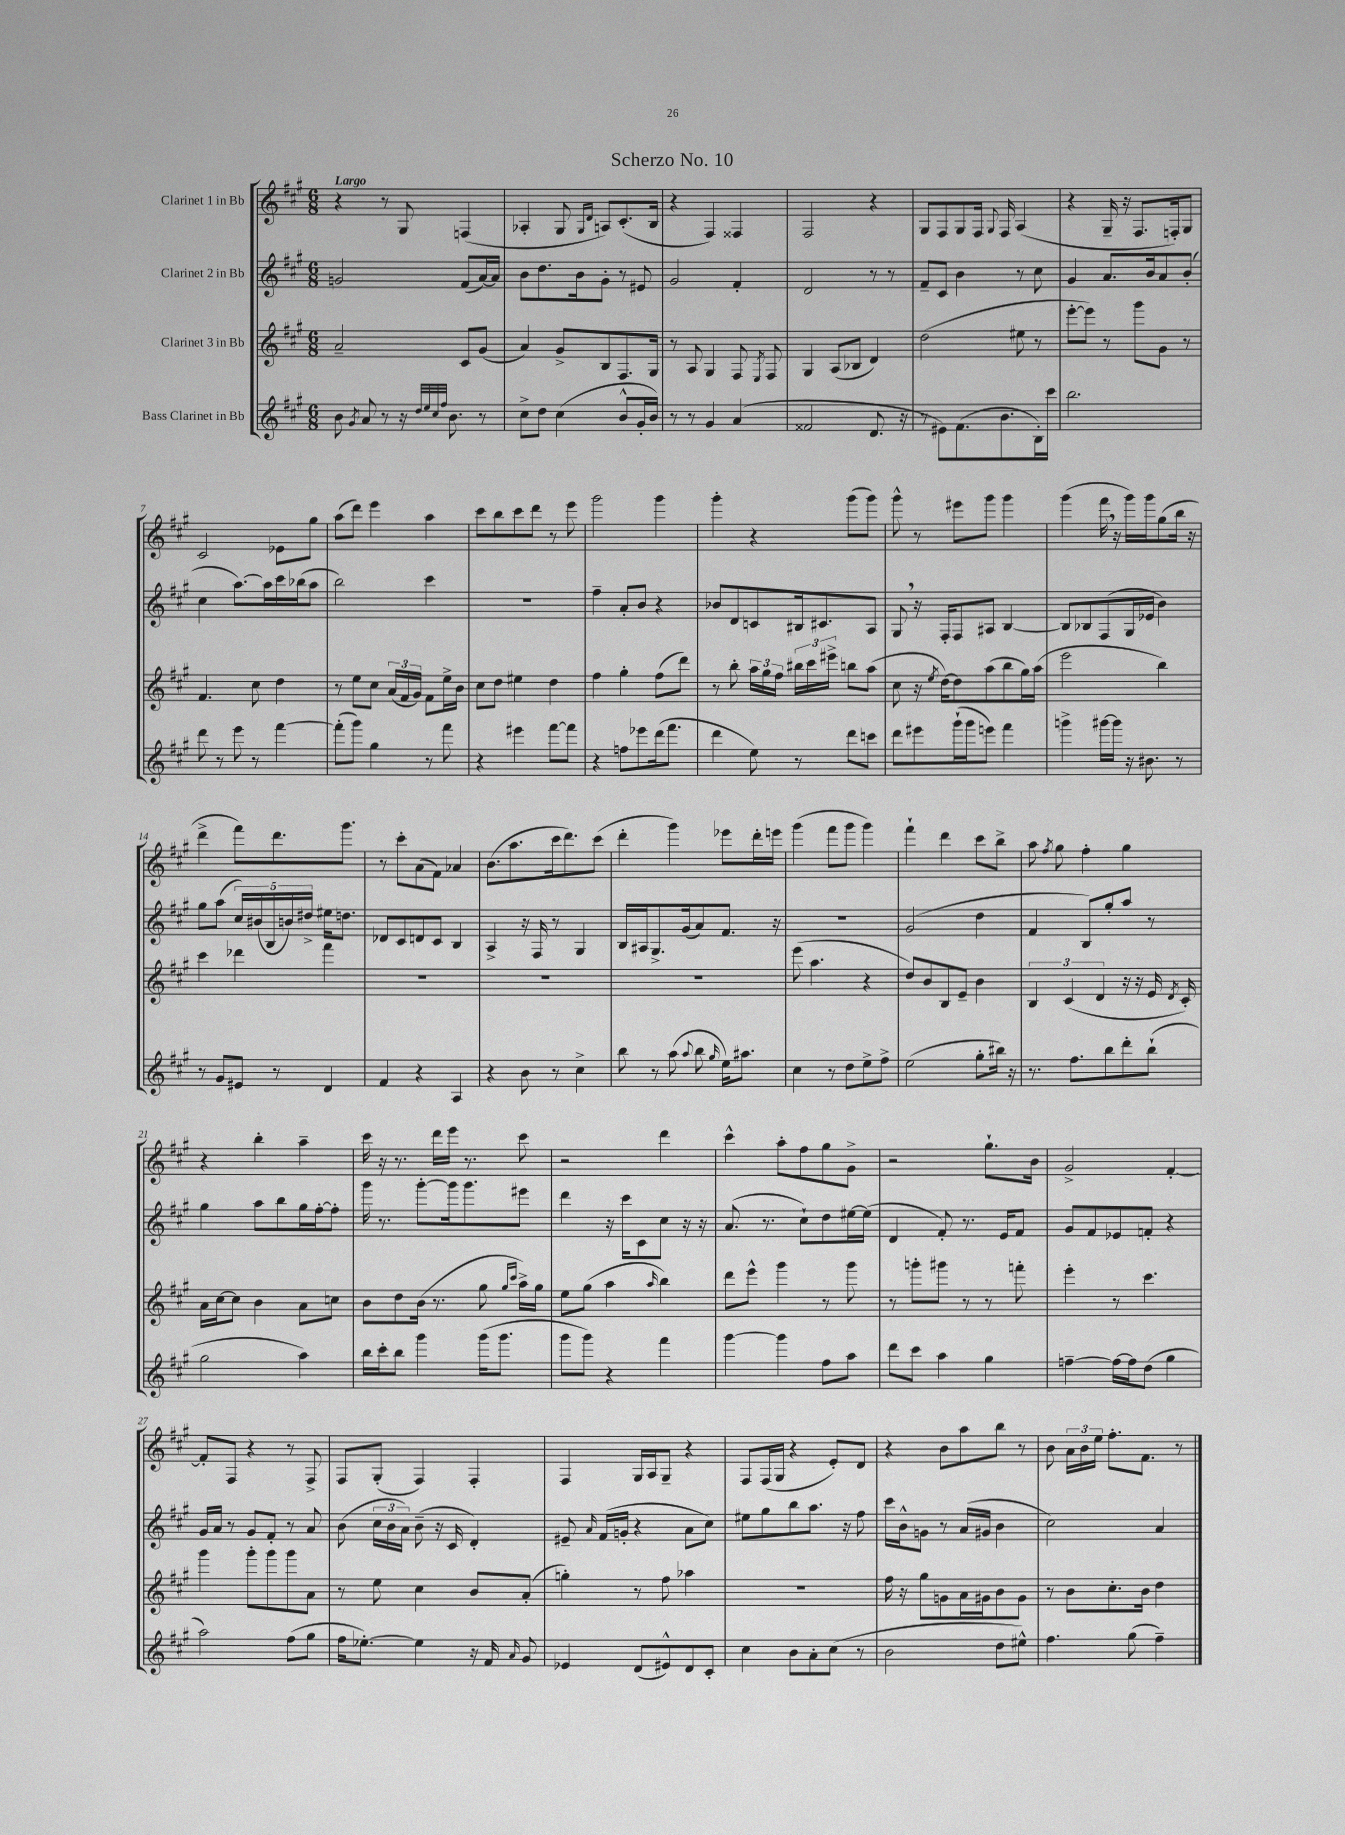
\header { title = "Scherzo No. 10" }
<<
\new StaffGroup <<
\new Staff = "s0" \with { instrumentName = "Clarinet 1 in Bb" } {
    \clef treble \key a \major \numericTimeSignature \time 6/8 \tempo "Largo"
    \autoBeamOff r4 r8 gis8 f4( |
    aes4-. gis8 \grace { gis16[ d'16] } a8[) cis'8.-.( b16] |
    r4 fis4) fisis4 |
    fis2 r4 |
    gis8[ fis8 gis8 fis16] \appoggiatura { gis8 } fis16 a4( |
    r4 gis16-- r16 fis8.[ f16-.) gis8] |
    cis'2 ees'8[ gis''8] |
    a''8[( d'''8]) e'''4 a''4 |
    cis'''8[ b''8 cis'''8 d'''8] r8 e'''8 |
    gis'''2 gis'''4 |
    gis'''4-. r4 gis'''8[( gis'''8]) |
    gis'''8-^ r8 eis'''8[ gis'''8] gis'''4 |
    gis'''4( fis'''16 \breathe r16 gis'''16[) gis'''16 gis''8( b''16] r16 |
    d'''4-> fis'''8[) d'''8. gis'''8.] |
    r8 cis'''8[-. a'8( fis'8]) aes'4 |
    b'8.[( a''8. cis'''16 d'''8.) cis'''8]( |
    d'''4-. gis'''4) ees'''8[ d'''16-. e'''16] |
    gis'''4( fis'''8[ gis'''8] gis'''4) |
    fis'''4-! d'''4 cis'''8[ b''8]-> |
    a''8 \acciaccatura { fis''8 } gis''8 fis''4-. gis''4 |
    r4 b''4-. a''4-- |
    cis'''16 r16 r8. d'''16[ e'''16] r8. cis'''8 |
    r2 d'''4 |
    cis'''4-^ a''8[-. fis''8 gis''8 gis'8]-> |
    r2 gis''8.[-! b'16] |
    gis'2-> fis'4~-. |
    fis'8[-. fis8] r4 r8 fis8-> |
    fis8[ gis8]-.( fis4) fis4-. |
    fis4 gis16[ a16 gis8]-- r4 |
    fis8[ fis16( gis16] r4 e'8[-.) d'8] |
    r4 b'8[ a''8 b''8] r8 |
    b'8 \tuplet 3/2 { a'16[ b'16 e''16] } fis''8.[-. fis'8.] r8 \bar "|." |
}
\new Staff = "s1" \with { instrumentName = "Clarinet 2 in Bb" } {
    \clef treble \key a \major \numericTimeSignature \time 6/8
    \autoBeamOff g'2 fis'8[( a'16~) a'16] |
    b'8[ d''8. b'16 gis'8]-. r8 eis'8 |
    gis'2 fis'4-. |
    d'2 r8 r8 |
    fis'8[-- cis'8] b'4 r8 cis''8 |
    gis'4 a'8.[ b'16 a'8 b'8]-.( |
    cis''4 a''8.[~) a''16 cis'''16 bes''16( a''8] |
    b''2) cis'''4 |
    R2. |
    fis''4-- a'8[-. b'8] r4 |
    bes'8[ d'8 c'8 bis16 cis'8. a8] |
    gis8 \breathe r16 fis16[-. fis8 ais8] b4~ |
    b8[ bes8 fis8( gis16 ees'16] b'4) |
    gis''8[ a''8]( \tuplet 5/4 { cis''16[) bis'16( b16 b'16) dis''16]-> } eis''16[ d''8.] |
    des'8[ cis'8 d'8 cis'8] b4 |
    a4-> r16 fis16 r8 gis4 |
    b16[ ais16 gis8.-> gis'16( a'8) fis'8.] r16 |
    R2. |
    gis'2( d''4 |
    fis'4 b8[) gis''8-. a''8] r8 |
    gis''4 a''8[ b''8 gis''16 fis''16~-. fis''8]-. |
    gis'''16 r8. gis'''8[~-. gis'''16 gis'''8. eis'''8] |
    d'''4 r16 cis'''16[ cis'8 cis''8] r16 r16 |
    a'8.( r8. cis''8[-!) d''8 eis''16~ eis''16]( |
    d'4 fis'8-.) r8. e'16[ fis'8] |
    gis'8[ fis'8 ees'8 f'8]-. r4 |
    gis'16[ a'16] r8 gis'8[ fis'8]-. r8 a'8 |
    b'8( \tuplet 3/2 { cis''16[ b'16 a'16]) } b'8--( r16 cis'16 d'4-.) |
    eis'8-- \grace { a'16 } fis'16[( g'16]-. r4 a'8[ cis''8]) |
    eis''8[ gis''8 b''8 a''8.] r16 fis''8 |
    cis'''16[ b'16-^ g'8] r8 a'16[( gis'16] b'4 |
    cis''2) a'4 \bar "|." |
}
\new Staff = "s2" \with { instrumentName = "Clarinet 3 in Bb" } {
    \clef treble \key a \major \numericTimeSignature \time 6/8
    \autoBeamOff a'2-- cis'8[ gis'8]( |
    a'4) gis'8[-> b8 fis8. gis16] |
    r8 a8 gis4 fis8 \acciaccatura { e8 } fis8 |
    gis4 a8[( bes8] d'4) |
    d''2( eis''8 r8 |
    e'''8[~-. e'''8]) r8 gis'''8[ gis'8] r8 |
    fis'4. cis''8 d''4 |
    r8 e''8[ cis''8] \tuplet 3/2 { a'16[( fis'16 gis'16]) } fis'8[ e''16-> b'16] |
    cis''8[ d''8] eis''4 d''4 |
    fis''4 gis''4-. fis''8[( d'''8]) |
    r8 b''8-. \tuplet 3/2 { a''16[ gis''16 fis''16] } \tuplet 3/2 { bis''16[ cis'''16 eis'''16]-> } b''8[ a''8]( |
    cis''8 r16 \acciaccatura { e''8 } d''16[~) d''8 a''8( b''8 gis''16) a''16]( |
    e'''2 b''4) |
    cis'''4 des'''4 fis'''4 |
    R2. |
    R2. |
    R2. |
    e'''8( a''4. r4 |
    d''8[) b'8 b8 e'8]-- b'4 |
    \tuplet 3/2 { b4 cis'4( d'4 } r16 r16 e'16 \acciaccatura { d'8 } cis'16-.) |
    a'16[ cis''16~ cis''8] b'4 a'8[ c''8] |
    b'8[ d''8 b'16]( r8. gis''8 \grace { gis''16[ cis'''16] } a''16[->) gis''16] |
    e''8[ gis''8]( a''4 \grace { a''16 } b''4) |
    d'''8[ e'''8]-^ gis'''4 r8 gis'''8 |
    r8 g'''8[-. gis'''8] r8 r8 f'''8-. |
    e'''4-. r8 cis'''4. |
    gis'''4 gis'''8[-. gis'''8 gis'''8 a'8] |
    r8 e''8 cis''4 b'8[ a'8]-.( |
    g''4-.) r8 fis''8 aes''4 |
    R2. |
    fis''16 r16 gis''8[ g'8 a'16 gis'16 b'8 gis'8] |
    r8 b'8[ cis''8.-. b'16] d''4 \bar "|." |
}
\new Staff = "s3" \with { instrumentName = "Bass Clarinet in Bb" } {
    \clef treble \key a \major \numericTimeSignature \time 6/8
    \autoBeamOff b'8 \acciaccatura { gis'8 } a'8 r8 r16 \grace { d''32[ e''32 cis''32 fis''32] } b'8. r8 |
    cis''8[-> d''8] cis''4( b'8[-^ gis'16-. b'16]) |
    r8 r8 gis'4 a'4( |
    fisis'2 d'8. r16 |
    r8 eis'8[) fis'8.( b'8. b16-.) cis'''16] |
    b''2. |
    d'''8 r8 e'''8 r8 fis'''4~ |
    fis'''8[-.( gis'''8]) gis''4 r8 fis'''8 |
    r4 eis'''4 fis'''8[~ fis'''8] |
    r4 f''8[ ees'''8 d'''16( fis'''8.] |
    d'''4 e''8) r8 d'''8[ c'''8] |
    d'''8[ eis'''8 gis'''16-!( gis'''16 e'''8]) fis'''4 |
    g'''4-> gis'''16[~ gis'''16] r16 bis'8. r8 |
    r8 gis'8[ eis'8] r8 d'4 |
    fis'4 r4 a4 |
    r4 b'8 r8 cis''4-> |
    b''8 r8 a''8( \appoggiatura { a''8 } b''8 \grace { gis''16 } e''16[) ais''8.] |
    cis''4 r8 d''8[ e''8-> fis''8]-> |
    e''2( gis''8[-. bis''16]) r16 |
    r8. fis''8.[ b''8 d'''8-. b''8]-!( |
    gis''2 a''4) |
    b''16[ cis'''16-. b''8] gis'''4 gis'''16[( gis'''8.] |
    gis'''8[ gis'''8]) r4 fis'''4 |
    gis'''4~ gis'''4 fis''8[ a''8] |
    d'''8[ cis'''8] a''4 gis''4 |
    f''4~-- f''16[~ f''16 d''8]( gis''4 |
    a''2) fis''8[( gis''8] |
    fis''16[ ees''8.]~-.) ees''4 r16 fis'16 \grace { a'16 } gis'8 |
    ees'4 d'8[( eis'8-^) d'8 cis'8]-. |
    cis''4 b'8[ a'8-. cis''8]( r8 |
    b'2 d''8[ eis''8]-^) |
    fis''4. gis''8( fis''4--) \bar "|." |
}
>>
>>
